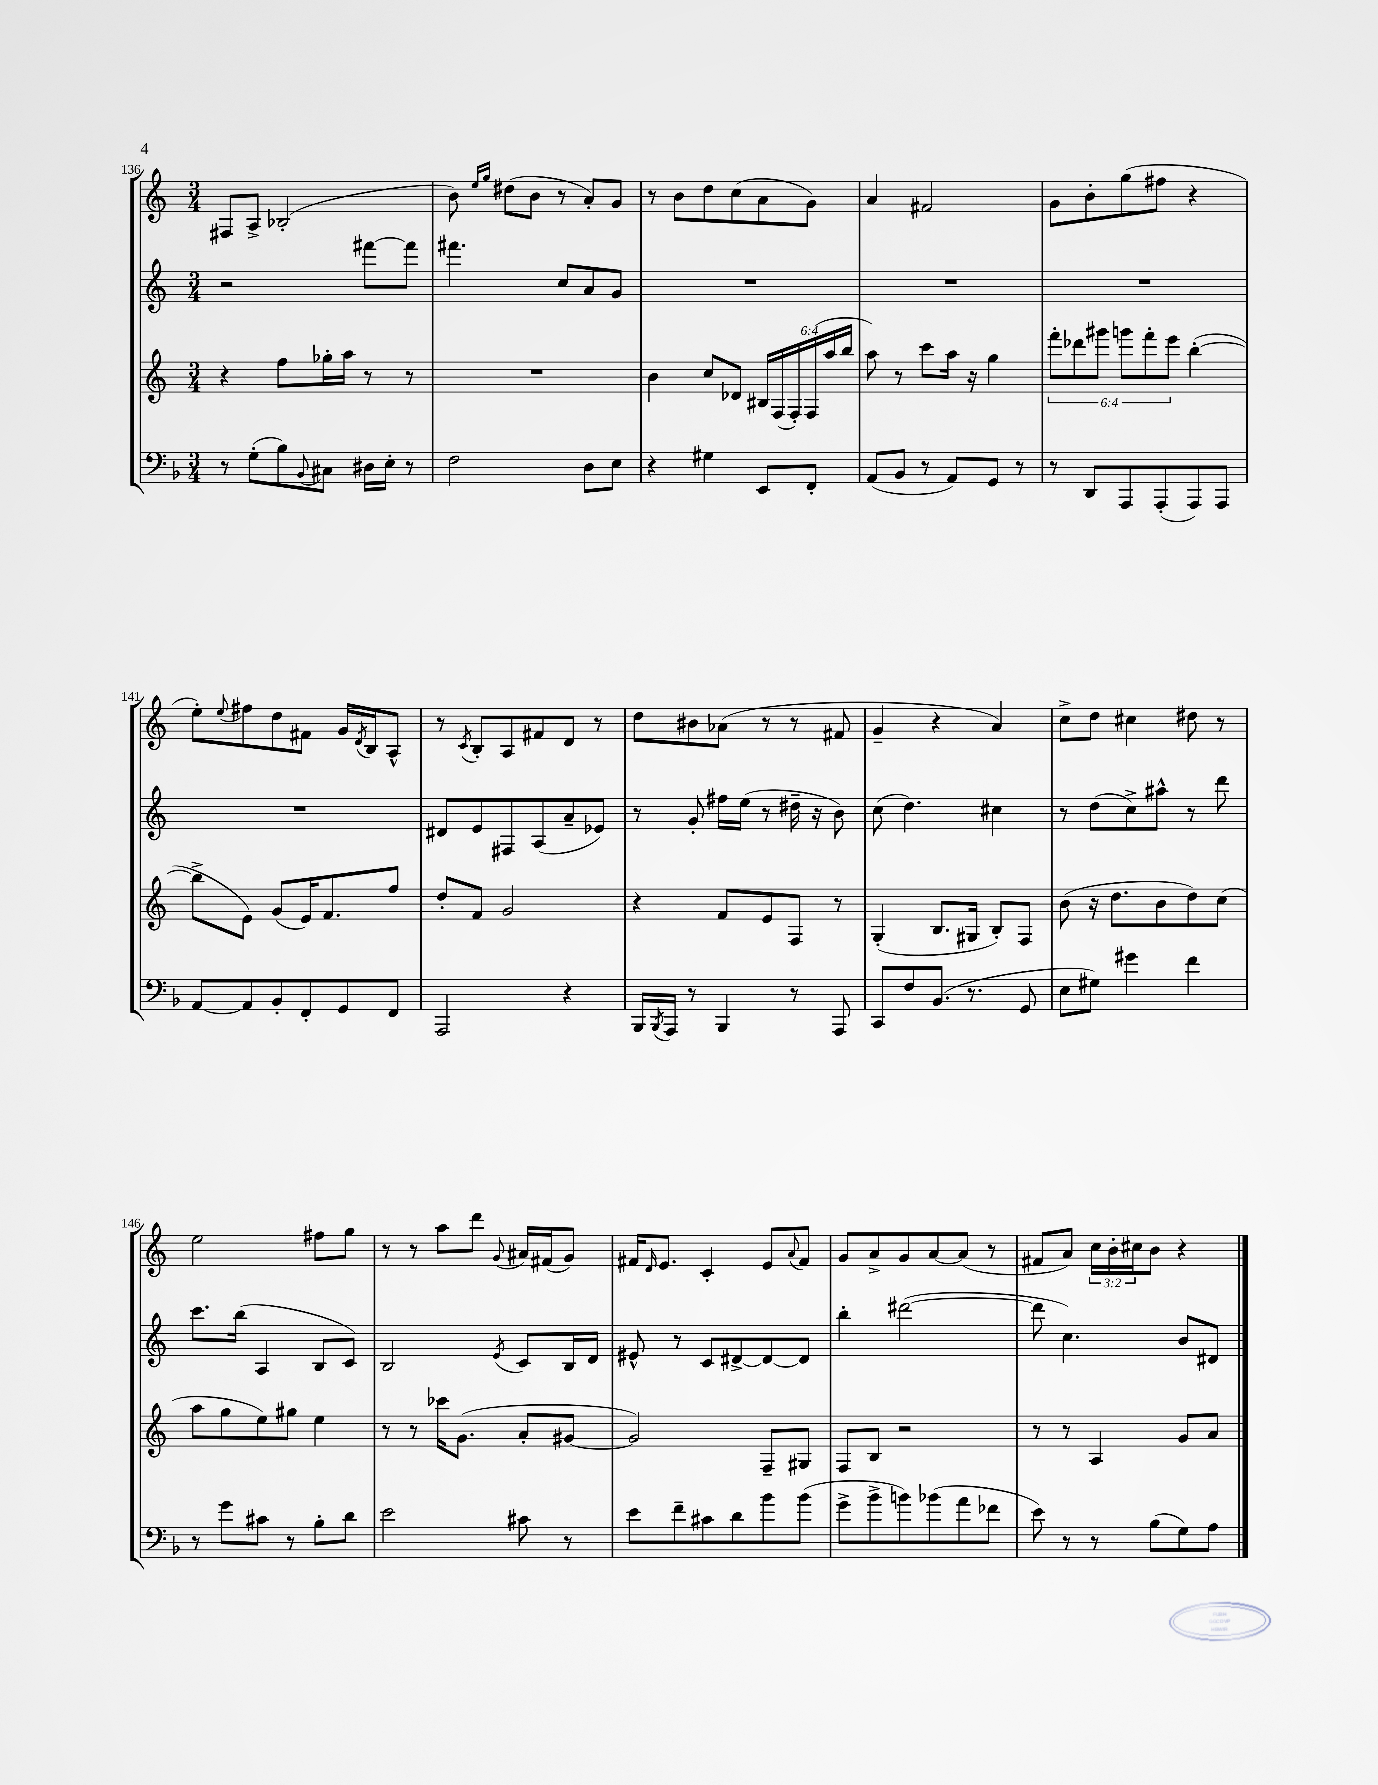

**kern	**kern	**kern	**kern
*part4	*part3	*part2	*part1
*staff4	*staff3	*staff2	*staff1
*clefF4	*clefG2	*clefG2	*clefG2
*k[b-]	*k[]	*k[]	*k[]
*M3/4	*M3/4	*M3/4	*M3/4
=136	=136	=136	=136
8r	4r	2r	8F#X/L
(8G'\L	.	.	8A^/J
8B-\)	8ff\L	.	(2B-X'/
8qqBB-/	.	.	.
8C#X\J	16gg-X'\L	.	.
.	16aa\JJ	.	.
16D#X\LL	8r	[8fff#X\L	.
16E'\JJ	.	.	.
8r	8r	8fff#\J]	.
=137	=137	=137	=137
2F\	2.r	4.fff#X\	8b\)
.	.	.	16qqee/LL
.	.	.	16qqgg/JJ
.	.	.	(8dd#X\L
.	.	.	8b\J
.	.	8cc/L	8r
8D\L	.	8a/	8a'/L)
8E\J	.	8g/J	8g/J
=138	=138	=138	=138
4r	4b\	2.r	8r
.	.	.	8b\L
4G#X\	8cc/L	.	8dd\
.	8d-X/J	.	(8cc\
8EE/L	24B#X/LL	.	8a\
.	(24F/	.	.
.	24F'/)	.	.
8FF'/J	(24F/	.	8g\J)
.	24aa/	.	.
.	24bb/JJ	.	.
=139	=139	=139	=139
(8AA/L	8aa\)	2.r	4a/
8BB-/J	8r	.	.
8r	8ccc\L	.	2f#X/
8AA/L)	16aa\Jk	.	.
.	16r	.	.
8GG/J	4gg\	.	.
8r	.	.	.
=140	=140	=140	=140
8r	12fff'\L	2.r	8g\L
.	12ddd-X\	.	.
8DD/L	.	.	8b'\
.	12ggg#X\J	.	.
8AAA/	12gggn\L	.	(8gg\
.	12fff'\	.	.
(8AAA'/	.	.	8ff#X\J
.	12eee\J	.	.
8AAA/)	([4bb'\	.	4r
8AAA/J	.	.	.
!!LO:LB:g=z
=141	=141	=141	=141
[8AA/L	8bb^\L]	2.r	8ee'\L)
.	.	.	8qqee/
8AA/]	8e\J)	.	8ff#X\
8BB-'/	(8g/L	.	8dd\
8FF'/	16e/K)	.	8f#X\J
.	8.f/	.	.
8GG/	.	.	16g/LL
.	.	.	8qd/
.	.	.	16B/J
8FF/J	8ff/J	.	8A^^/J
=142	=142	=142	=142
2AAA/	8dd'/L	8d#X/L	8r
.	.	.	8qc/
.	8f/J	8e/	8B'/L
.	2g/	8F#X/	8A/
.	.	(8A/	8f#X/
4r	.	8a~/	8d/J
.	.	8e-X/J)	8r
=143	=143	=143	=143
16BBB-/LL	4r	8r	8dd\L
8qBBB-/	.	.	.
16AAA/JJ	.	.	.
8r	.	8g'/	8b#X\
4BBB-/	8f/L	16ff#X\LL	(8a-X\J
.	.	(16ee\JJ	.
.	8e/	8r	8r
8r	8F/J	16dd#X~\	8r
.	.	16r	.
8AAA/	8r	8b\)	8f#X/
=144	=144	=144	=144
8CC/L	(4G'/	(8cc\	4g~/
8F/	.	4.dd\)	.
(8.BB-/J	8.B/L	.	4r
8.r	16G#X/Jk	.	.
.	8B'/L)	4cc#X\	4a/)
8GG/	8F/J	.	.
=145	=145	=145	=145
8E\L	(8b\	8r	8cc^\L
8G#X\J)	16r	(8dd\L	8dd\J
.	8.dd\L	.	.
4g#X\	.	8cc^\)	4cc#X\
.	8b\	8aa#X^^\J	.
4f\	8dd\)	8r	8dd#X\
.	(8cc\J	8ddd\	8r
!!LO:LB:g=z
=146	=146	=146	=146
8r	8aa\L	8.ccc\L	2ee\
8g\L	8gg\	.	.
.	.	(16bb\Jk	.
8c#X\J	8ee\)	4A/	.
8r	8gg#X\J	.	.
8B-'\L	4ee\	8B/L	8ff#X\L
8d\J	.	8c/J)	8gg\J
=147	=147	=147	=147
2e\	8r	2B/	8r
.	8r	.	8r
.	16ccc-X\KL	.	8aa\L
.	(8.g\J	.	.
.	.	.	8ddd\J
.	.	8qe/	8qqg/
8c#X\	8a'/L	8c/L	16a#X/LL
.	.	.	(16f#X/J
8r	[8g#X/J	16B/L	8g/J)
.	.	16d/JJ	.
=148	=148	=148	=148
8e\L	2g#/])	8e#X^^/	16f#X/KL
.	.	.	16qqd/
.	.	.	8.e/J
8f~\	.	8r	.
8c#X\	.	8c/L	4c'/
8d\	.	[8d#X^/	.
8b-\	8F~/L	8d#/_	8e/L
.	.	.	8qqa/
(8b-\J	8G#X/J	8d#/J]	8f#/J
=149	=149	=149	=149
8g^\L	8F/L	4bb'\	8g/L
8b-^\	8B/J	.	8a^/
8bn\)	2r	([2ddd#X\	8g/
(8b-X\	.	.	[8a/
8a\	.	.	(8a/J]
8f-X\J	.	.	8r
=150	=150	=150	=150
8e\)	8r	8ddd#\]	8f#X/L
8r	8r	4.cc\)	8a/J)
8r	4A/	.	24cc\LL
.	.	.	24b'\
.	.	.	24cc#X\J
(8B-\L	.	.	8b\J
8G\)	8g/L	8b/L	4r
8A\J	8a/J	8d#X/J	.
==	==	==	==
*-	*-	*-	*-
